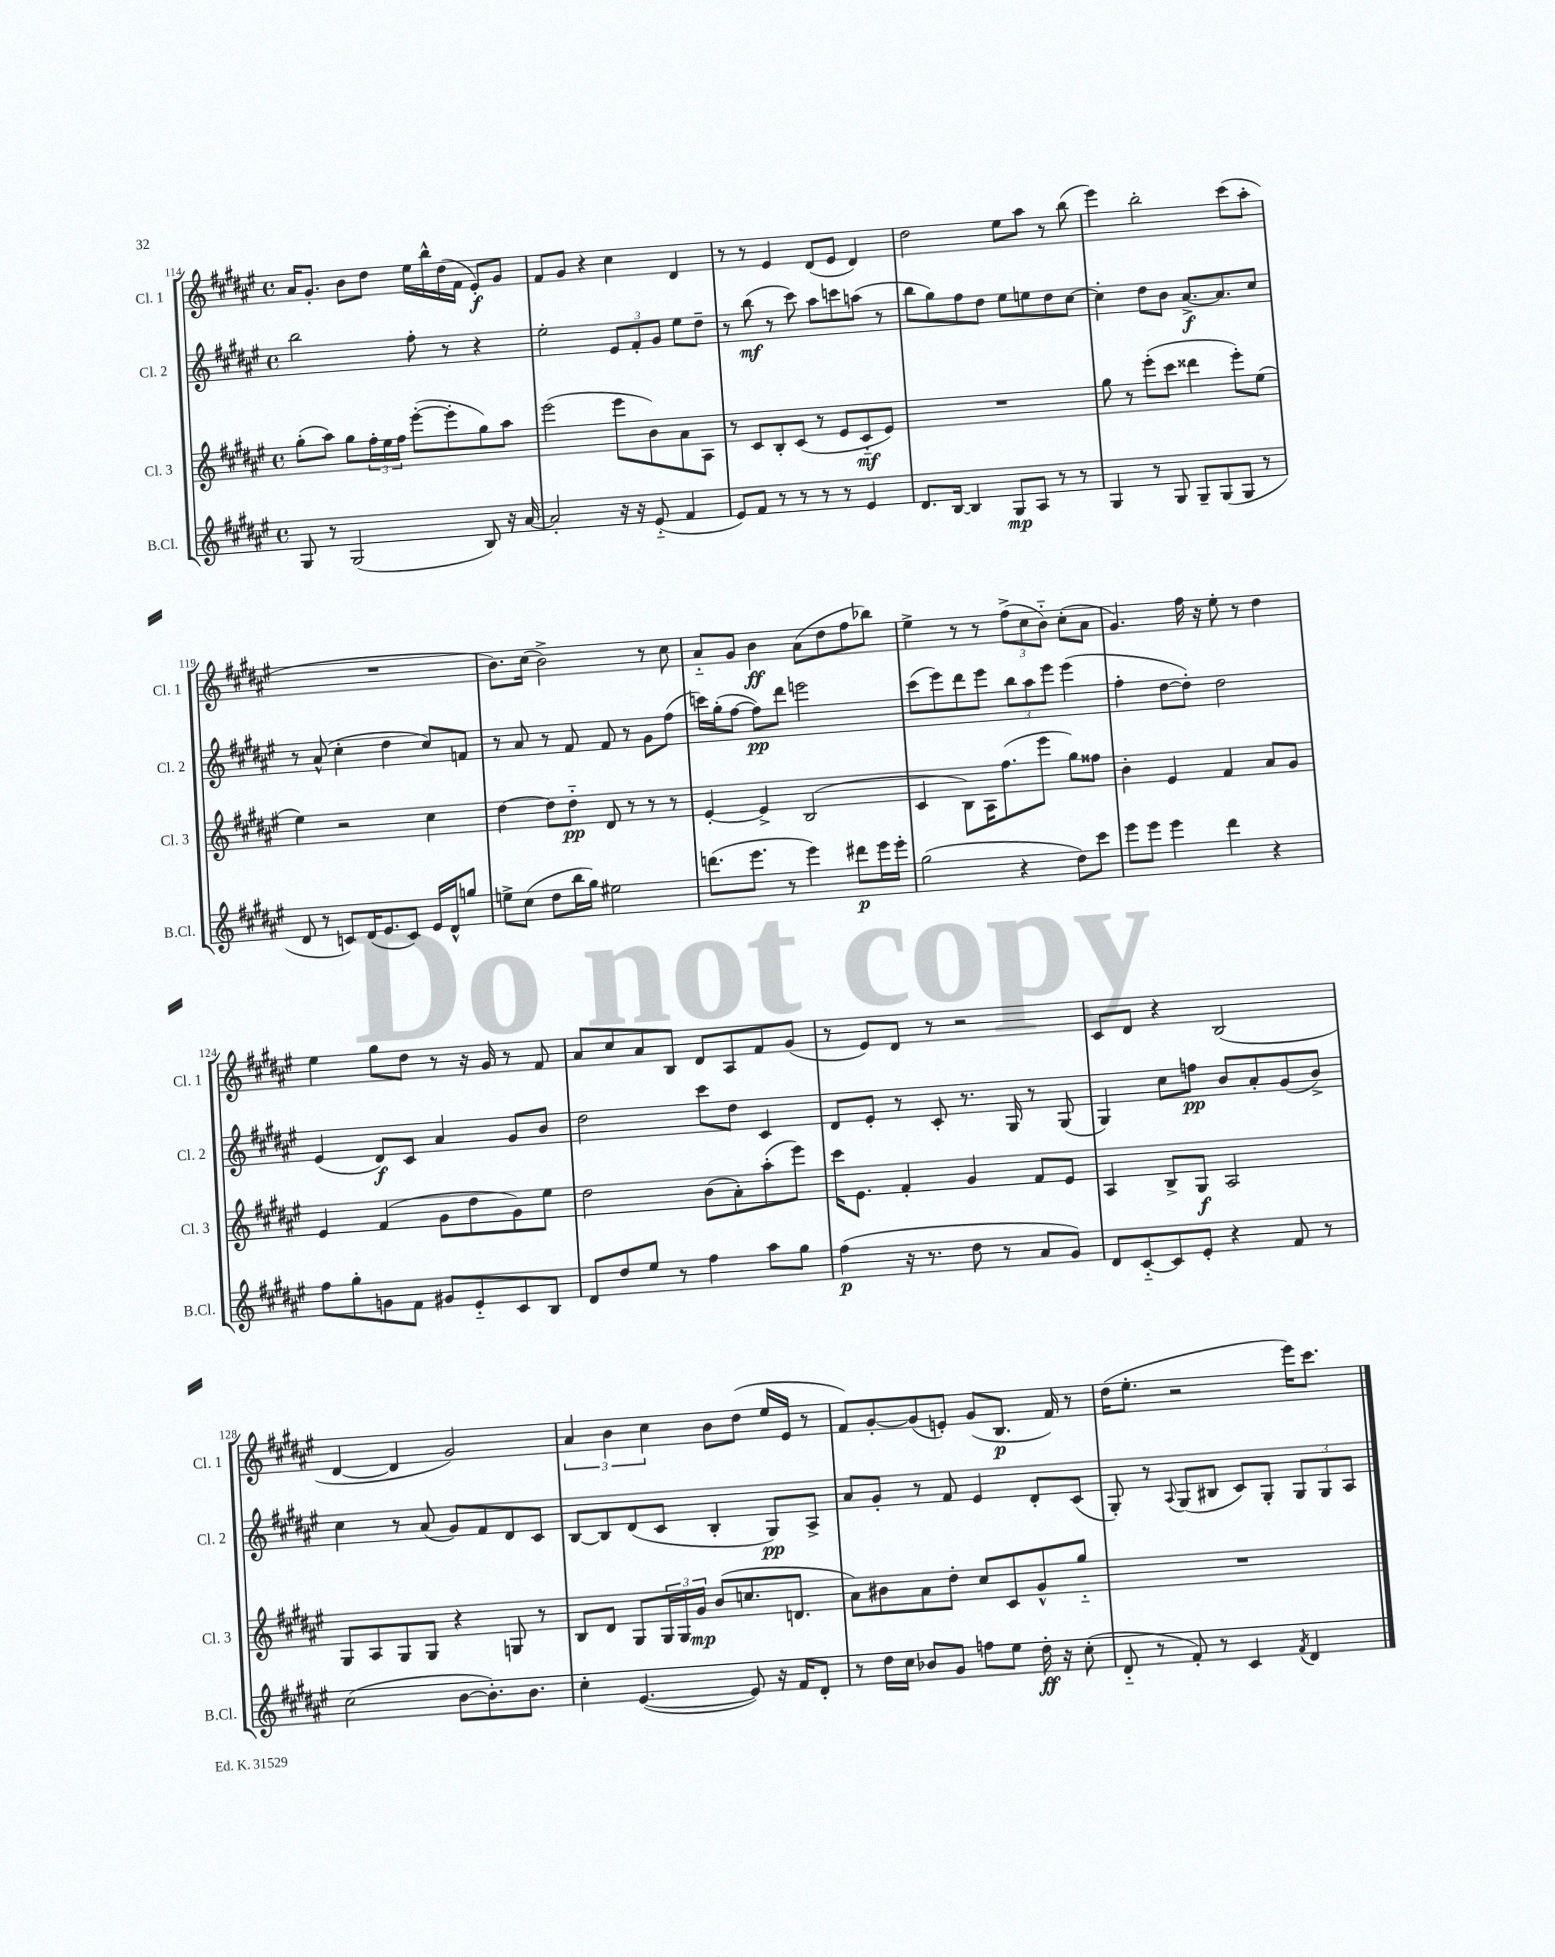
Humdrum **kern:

**kern	**dynam	**kern	**dynam	**kern	**dynam	**kern	**dynam
*part4	*part4	*part3	*part3	*part2	*part2	*part1	*part1
*staff4	*staff4	*staff3	*staff3	*staff2	*staff2	*staff1	*staff1
*I"B.Cl.	*	*I"Cl. 3	*	*I"Cl. 2	*	*I"Cl. 1	*
*I'B.Cl.	*	*I'Cl. 3	*	*I'Cl. 2	*	*I'Cl. 1	*
*clefG2	*	*clefG2	*	*clefG2	*	*clefG2	*
*k[f#c#g#d#a#e#]	*	*k[f#c#g#d#a#e#]	*	*k[f#c#g#d#a#e#]	*	*k[f#c#g#d#a#e#]	*
*M4/4	*	*M4/4	*	*M4/4	*	*M4/4	*
*met(c)	*	*met(c)	*	*met(c)	*	*met(c)	*
=114	=114	=114	=114	=114	=114	=114	=114
8G#/	.	(8gg#'\L	.	2bb\	.	16a#/KL	.
.	.	.	.	.	.	8.g#'/J	.
8r	.	8aa#\J)	.	.	.	.	.
(2G#/	.	8gg#\L	.	.	.	8b\L	.
.	.	24ff#'\L	.	.	.	8dd#\J	.
.	.	24ee#\	.	.	.	.	.
.	.	24ff#\JJ	.	.	.	.	.
.	.	([8eee#'\L	.	8ff#'\	.	16ee#\LL	.
.	.	.	.	.	.	16bb^^\	.
.	.	8eee#'\]	.	8r	.	(16dd#\	.
.	.	.	.	.	.	16f#\JJ	.
8B/)	.	8gg#\)	.	4r	.	8e#'/L)	f
16r	.	8aa#\J	.	.	.	8g#/J	.
[16a#/	.	.	.	.	.	.	.
=115	=115	=115	=115	=115	=115	=115	=115
2a#'/]	.	(2eee#\	.	2ee#'\	.	8f#/L	.
.	.	.	.	.	.	8g#/J	.
.	.	.	.	.	.	4r	.
16r	.	8eee#\L	.	12e#/L	.	4cc#\	.
16r	.	.	.	.	.	.	.
.	.	.	.	12f#'/	.	.	.
(8e#/	.	8b\)	.	.	.	.	.
.	.	.	.	12g#/J	.	.	.
4f#/	.	8a#\	.	8ee#\L	.	4d#/	.
.	.	8A#\J	.	8dd#~\J	.	.	.
=116	=116	=116	=116	=116	=116	=116	=116
8e#/L)	.	8r	.	8r	.	8r	.
8f#/J	.	8c#/L	.	(8bb\	mf	8r	.
8r	.	8B'/	.	8r	.	4e#/	.
8r	.	(8c#/J	.	8ccc#\)	.	.	.
8r	.	8r	.	8aa#\L	.	(8d#/L	.
8r	.	8e#/L	.	8cccn\	.	8e#/J	.
4e#/	.	8c#/	mf	(8aan\J	.	4d#/)	.
.	.	8e#/J)	.	8r	.	.	.
=117	=117	=117	=117	=117	=117	=117	=117
8.d#/L	.	1r	.	8bb\L	.	2dd#\	.
.	.	.	.	8gg#\)	.	.	.
[16B/Jk	.	.	.	.	.	.	.
4B/]	.	.	.	8ff#\	.	.	.
.	.	.	.	8dd#\J	.	.	.
8G#/L	mp	.	.	8ee#\L	.	8ee#\L	.
8A#/J	.	.	.	8een\	.	8aa#\J	.
8r	.	.	.	8dd#\	.	8r	.
8r	.	.	.	[8cc#\J	.	(8bb\	.
=118	=118	=118	=118	=118	=118	=118	=118
4G#/	.	8gg#\	.	4cc#'\]	.	4eee#\)	.
.	.	8r	.	.	.	.	.
8r	.	(8eee#'\L	.	8dd#\L	.	2bb'\	.
8G#/	.	8ccc#\J	.	8b\J	.	.	.
8G#~/L	.	4ddd##X\	.	[8.a#^/L	f	.	.
(8G#/	.	.	.	.	.	.	.
.	.	.	.	8.a#/]	.	.	.
8G#/J	.	8eee#'\L)	.	.	.	(8ccc#\L	.
8r	.	(8ee#\J	.	8cc#/J	.	8aa#'\J	.
!!LO:LB:g=z
=119	=119	=119	=119	=119	=119	=119	=119
8d#/	.	4ee#\)	.	8r	.	1r	.
8r	.	.	.	(8a#^^/	.	.	.
8cn/L)	.	2r	.	4cc#'\	.	.	.
(16d#/K	.	.	.	.	.	.	.
8.e#/	.	.	.	.	.	.	.
.	.	.	.	4dd#\	.	.	.
8c/J)	.	.	.	.	.	.	.
16e#/LL	.	4cc#\	.	8cc#/L)	.	.	.
16d#^^/J	.	.	.	.	.	.	.
8ggn/J	.	.	.	8fn/J	.	.	.
=120	=120	=120	=120	=120	=120	=120	=120
8een^\L	.	[4dd#\	.	8r	.	8.b\L)	.
(8cc#\J	.	.	.	8a#/	.	.	.
.	.	.	.	.	.	(16cc#\Jk	.
8dd#\L	.	8dd#\L]	.	8r	.	2b^\)	.
16bb\L	.	8dd#\J	pp	8f#/	.	.	.
16gg#\JJ)	.	.	.	.	.	.	.
2ee#X\	.	8d#/	.	8f#/	.	.	.
.	.	8r	.	8r	.	.	.
.	.	8r	.	8g#\L	.	8r	.
.	.	8r	.	(8ff#\J	.	8cc#\	.
=121	=121	=121	=121	=121	=121	=121	=121
(8.dddn\L	.	[4e#'/	.	16cccn\LL)	.	8a#/L	.
.	.	.	.	(16gg#'\J	.	.	.
.	.	.	.	[8ff#\J	.	8g#/J	.
8.eee#\J	.	.	.	.	.	.	.
.	.	4e#^/]	.	8ff#\L])	pp	4b\	ff
8r	.	.	.	8ddd#\J	.	.	.
4eee#\)	.	(2B/	.	2eeen\	.	(8a#\L	.
.	.	.	.	.	.	8dd#\	.
8ddd#X\L	p	.	.	.	.	8ff#\	.
16eee#\L	.	.	.	.	.	8bb-X\J)	.
16eee#'\JJ	.	.	.	.	.	.	.
=122	=122	=122	=122	=122	=122	=122	=122
(2gg#\	.	4c#/	.	(8ccc#\L	.	4ee#^\	.
.	.	.	.	8eee#\)	.	.	.
.	.	8B\L)	.	8ddd#\	.	8r	.
.	.	16A#\K	.	8eee#\J	.	8r	.
.	.	(8.ff#\	.	.	.	.	.
4r	.	.	.	12bb\L	.	(12ff#^\L	.
.	.	.	.	12aa#\	.	12cc#\	.
.	.	8eee#\J	.	.	.	.	.
.	.	.	.	12eee#\J	.	12b\J)	.
8dd#\L)	.	8gg#\L)	.	(4eee#\	.	(8cc#'\L	.
8ccc#\J	.	8ff##X\J	.	.	.	8a#\J	.
=123	=123	=123	=123	=123	=123	=123	=123
8eee#\L	.	4b'\	.	4ff#'\	.	4.g#/)	.
8eee#\J	.	.	.	.	.	.	.
4eee#\	.	4e#/	.	[8dd#\L	.	.	.
.	.	.	.	8dd#'\J])	.	16ff#\	.
.	.	.	.	.	.	16r	.
4ddd#\	.	4f#/	.	2dd#\	.	8ee#'\	.
.	.	.	.	.	.	8r	.
4r	.	8a#/L	.	.	.	4dd#\	.
.	.	8g#/J	.	.	.	.	.
!!LO:LB:g=z
=124	=124	=124	=124	=124	=124	=124	=124
8ff#\L	.	4e#/	.	(4e#/	.	4ee#\	.
8gg#'\	.	.	.	.	.	.	.
8gn\	.	(4f#/	.	8d#/L)	f	8gg#\L	.
8f#\J	.	.	.	8c#/J	.	8dd#\J	.
8g#X/L	.	8g#\L	.	4a#/	.	8r	.
8e#/	.	8dd#\	.	.	.	16r	.
.	.	.	.	.	.	16g#/	.
8c#/	.	8g#\)	.	8g#/L	.	8r	.
8B/J	.	8ee#\J	.	8b/J	.	8f#/	.
=125	=125	=125	=125	=125	=125	=125	=125
8d#/L	.	2dd#\	.	2dd#\	.	8a#/L	.
8dd#/	.	.	.	.	.	8cc#/	.
8ee#/J	.	.	.	.	.	8a#/	.
8r	.	.	.	.	.	8B/J	.
4ff#\	.	(8b\L	.	8ccc#\L	.	8d#/L	.
.	.	8a#'\)	.	8dd#\J	.	8A#/	.
8aa#\L	.	(8aa#'\	.	4c#/	.	8f#/	.
8gg#\J	.	8eee#\J)	.	.	.	(8g#/J	.
=126	=126	=126	=126	=126	=126	=126	=126
(4ff#\	p	16ccc#\KL	.	8d#/L	.	8r	.
.	.	8.e#\J	.	.	.	.	.
.	.	.	.	8e#'/J	.	8e#/L)	.
16r	.	4f#'/	.	8r	.	8d#/J	.
8.r	.	.	.	.	.	.	.
.	.	.	.	8c#'/	.	8r	.
8dd#\	.	4g#/	.	8.r	.	2r	.
8r	.	.	.	.	.	.	.
.	.	.	.	16G#/	.	.	.
8a#/L	.	8f#/L	.	8r	.	.	.
8g#/J)	.	8e#/J	.	(8G#/	.	.	.
=127	=127	=127	=127	=127	=127	=127	=127
8d#/L	.	4A#/	.	4G#/)	.	8c#/L	.
[8c#/	.	.	.	.	.	8d#/J	.
8c#/]	.	8B^/L	.	8cc#\L	.	4r	.
8e#'/J	.	8G#/J	f	8ffn\J	pp	.	.
4r	.	2A#/	.	8b/L	.	(2B/	.
.	.	.	.	8a#'/	.	.	.
8f#/	.	.	.	(8g#/	.	.	.
8r	.	.	.	8b^/J)	.	.	.
!!LO:LB:g=z
=128	=128	=128	=128	=128	=128	=128	=128
(2cc#\	.	8G#/L	.	4cc#\	.	[4d#/	.
.	.	8A#/	.	.	.	.	.
.	.	8G#/	.	8r	.	4d#/]	.
.	.	8G#/J	.	(8a#/	.	.	.
[8b\L	.	4r	.	8g#/L)	.	2g#/)	.
8.b'\])	.	.	.	8f#/	.	.	.
.	.	8Gn/	.	8d#/	.	.	.
8.b\J	.	.	.	.	.	.	.
.	.	8r	.	8c#/J	.	.	.
=129	=129	=129	=129	=129	=129	=129	=129
4cc#'\	.	8B/L	.	[8B/L	.	6a#/	.
.	.	8d#/J	.	8B/]	.	.	.
.	.	.	.	.	.	6b\	.
([4.e#/	.	8G#/L	.	(8d#/	.	.	.
.	.	.	.	.	.	6cc#\	.
.	.	24G#/L	.	8c#/J	.	.	.
.	.	24G#/	.	.	.	.	.
.	.	24g#/JJ	mp	.	.	.	.
.	.	(8b/L	.	4B'/	.	8b\L	.
8e#/])	.	8.ccn/	.	.	.	(8dd#\J	.
16r	.	.	.	8G#/L)	pp	16ee#/LL	.
16f#/KL	.	8.dn/J	.	.	.	16e#/JJ	.
8d#'/J	.	.	.	8A#^/J	.	8r	.
=130	=130	=130	=130	=130	=130	=130	=130
8r	.	8a#\L)	.	8a#/L	.	8f#/L)	.
16dd#\LL	.	8b#X\	.	8g#'/J	.	[8g#'/	.
16cc#\JJ	.	.	.	.	.	.	.
8b-X/L	.	8a#\	.	8r	.	(8g#/]	.
8g#/J	.	8dd#'\J	.	8f#/	.	8en'/J)	.
8ffn\L	.	8cc#/L	.	4e#/	.	(8g#/L	.
8ee#\J	.	8c#/	.	.	.	8.B/J	p
16dd#'\	ff	8g#^^/	.	8d#'/L	.	.	.
16r	.	.	.	.	.	16f#/)	.
(8cc#'\	.	8gg#/J	.	(8c#/J	.	8r	.
=131	=131	=131	=131	=131	=131	=131	=131
8d#/	.	1r	.	8G#'/)	.	(16dd#\KL	.
.	.	.	.	.	.	8.ee#'\J	.
8r	.	.	.	8r	.	.	.
.	.	.	.	8qqA#/	.	.	.
8f#'/)	.	.	.	(8G#/L	.	2r	.
8r	.	.	.	8B#X/J	.	.	.
4c#/	.	.	.	8c#/L)	.	.	.
.	.	.	.	8G#'/J	.	.	.
8qf#/	.	.	.	.	.	.	.
4d#/	.	.	.	12G#/L	.	16eee#\KL)	.
.	.	.	.	.	.	8.ccc#\J	.
.	.	.	.	12G#/	.	.	.
.	.	.	.	12A#/J	.	.	.
==	==	==	==	==	==	==	==
*-	*-	*-	*-	*-	*-	*-	*-
